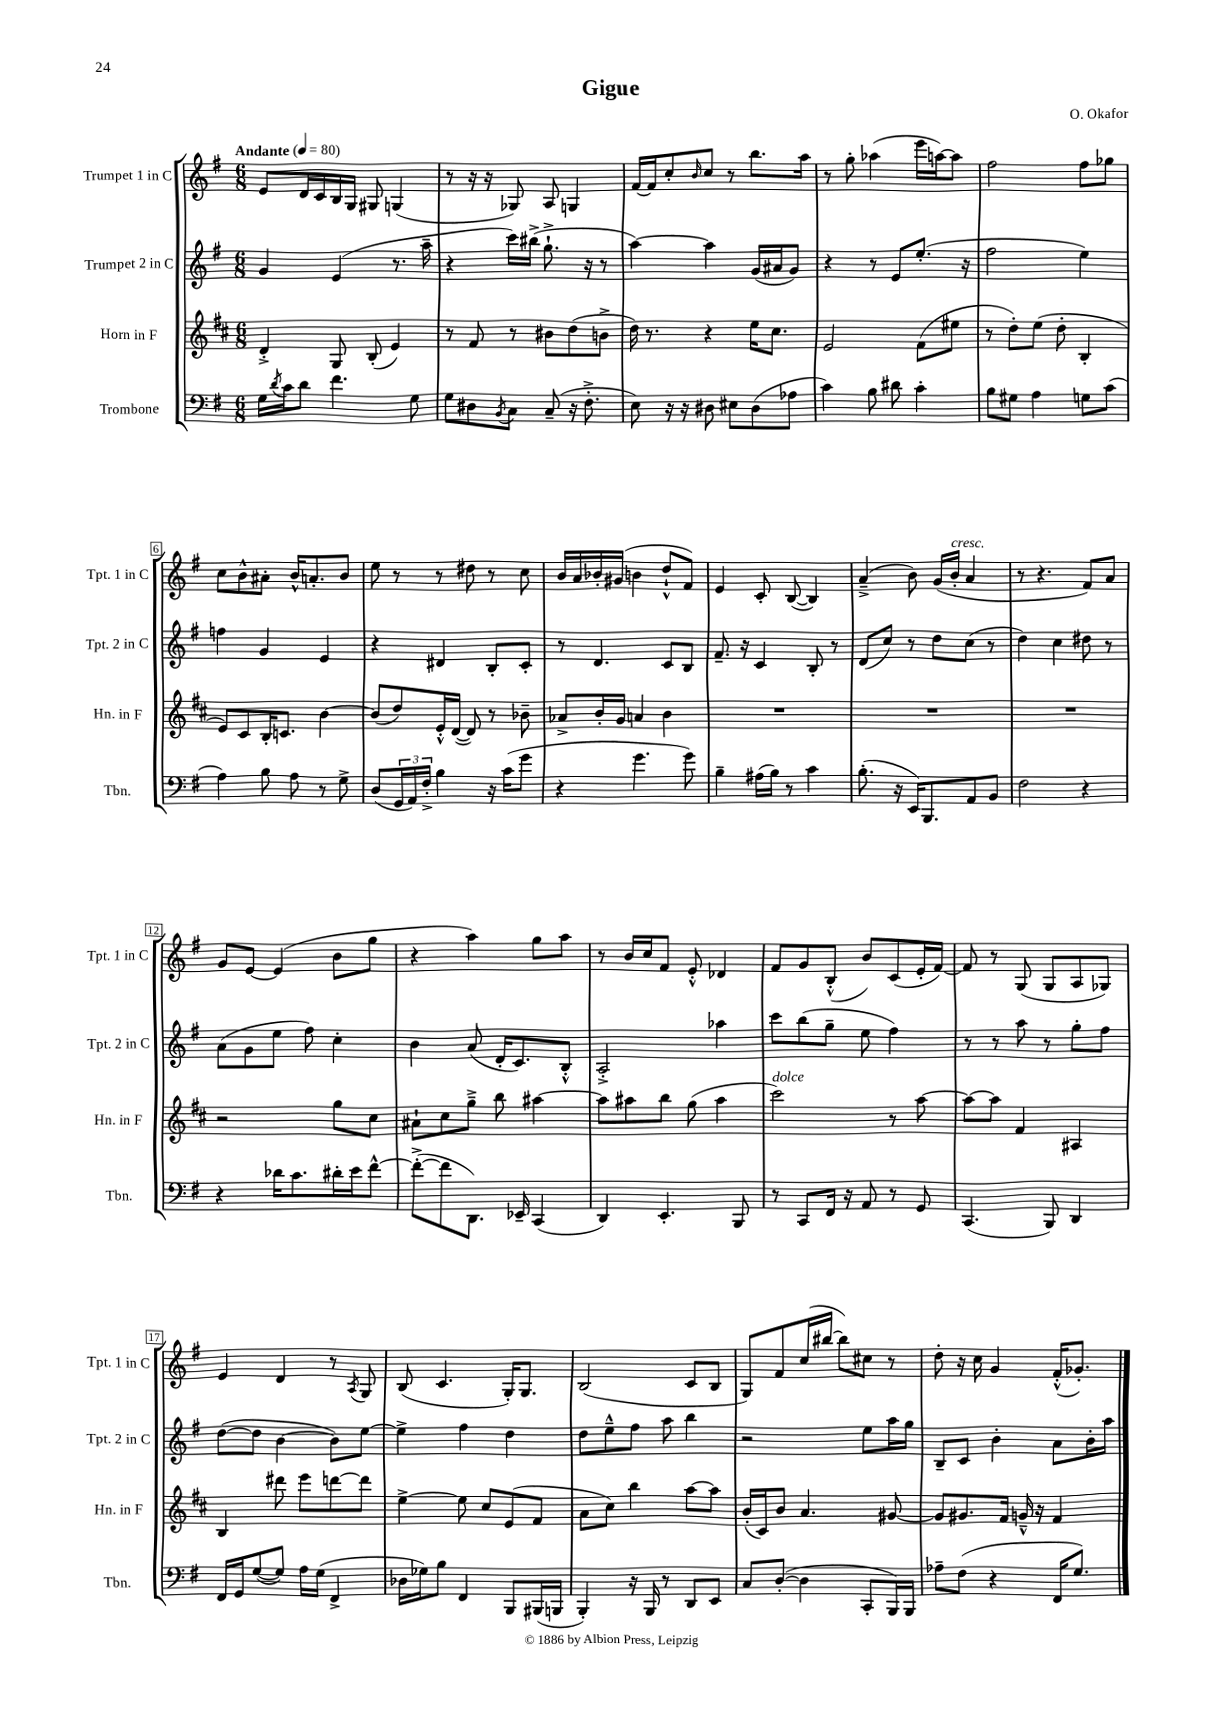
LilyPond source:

\header { title = "Gigue" composer = "O. Okafor" }
<<
\new StaffGroup <<
\new Staff = "s0" \with { instrumentName = "Trumpet 1 in C" shortInstrumentName = "Tpt. 1 in C" } {
    \clef treble \key g \major \numericTimeSignature \time 6/8 \tempo "Andante" 4 = 80
    e'8 d'16 c'16 b16 g16 gis8 g4( |
    r8 r16 r16 ges8) a8 g4 |
    fis'16~ fis'16 c''8-. \grace { b'16 } c''8 r8 b''8. a''16 |
    r8 g''8-. aes''4( e'''16 a''16~) a''8 |
    fis''2 fis''8 ges''8 |
    c''8 b'8-^ ais'8-. b'16-^ a'8.-. b'8 |
    e''8 r8 r8 dis''8 r8 c''8 |
    b'16 a'16 bes'16-. gis'16( b'4 d''8-!-^ fis'8) |
    e'4 c'8-. b8~( b4) |
    a'4--->( b'8) g'16( b'16-.^\markup { \italic "cresc." } a'4 |
    r8 r4. fis'8) a'8 |
    g'8 e'8~ e'4( b'8 g''8 |
    r4 a''4) g''8 a''8 |
    r8 b'16 c''16 fis'8 e'8-.-^ des'4 |
    fis'8 g'8 b8-.-^( b'8) c'8( e'16-. fis'16~) |
    fis'8 r8 g8( g8 a8 ges8) |
    e'4 d'4 r8 \acciaccatura { a8 } g8 |
    b8( c'4. g16-.) g8. |
    b2( c'8 b8 |
    g8) fis'8 c''16( bis''16~ bis''8) cis''8 r8 |
    d''8-. r16 c''16 g'4 fis'16-.-^( ges'8.-.) \bar "|." |
}
\new Staff = "s1" \with { instrumentName = "Trumpet 2 in C" shortInstrumentName = "Tpt. 2 in C" } {
    \clef treble \key g \major \numericTimeSignature \time 6/8
    g'4 e'4( r8. a''16-- |
    r4 c'''16) bis''16->( g''8.-!-> r16 r8 |
    a''4~) a''4 g'16( ais'16 g'8) |
    r4 r8 e'8 e''8.-.( r16 |
    fis''2 e''4) |
    f''4 g'4 e'4 |
    r4 dis'4 b8-. c'8-. |
    r8 d'4. c'8 b8 |
    fis'8.-- r16 c'4 b8-. r8 |
    d'8( c''8) r8 d''8 c''8( r8 |
    d''4) c''4 dis''8 r8 |
    a'8( g'8 e''8 fis''8) c''4-. |
    b'4 a'8( d'16-. c'8.) b8-.-^ |
    a2-.-> aes''4 |
    c'''8 b''8( g''8-- e''8 fis''4) |
    r8 r8 a''8 r8 g''8-. fis''8 |
    d''8~( d''8 b'4~ b'8) e''8~ |
    e''4-> fis''4 d''4 |
    d''8 e''8---^ fis''8 a''8 b''4 |
    r2 e''8 a''16 g''16 |
    b8-- c'8 b'4-. a'8 b'16-. a''16 \bar "|." |
}
\new Staff = "s2" \with { instrumentName = "Horn in F" shortInstrumentName = "Hn. in F" } {
    \clef treble \key d \major \numericTimeSignature \time 6/8
    d'4-.-> g8 b8-.( e'4) |
    r8 fis'8 r8 bis'8 d''8( b'8-> |
    d''16) r8. r4 e''16 cis''8. |
    e'2 fis'8( eis''8 |
    r8 d''8-.) e''8( d''8-. b4-. |
    e'8) cis'8 b16-. c'8. b'4~ |
    b'8( d''8) e'16-.-^ d'16~( d'8) r8 bes'8-- |
    aes'8-> b'16-. g'16 a'4 b'4 |
    R2. |
    R2. |
    R2. |
    r2 g''8 cis''8 |
    ais'8-! cis''8 g''8---> b''8 ais''4~ |
    ais''8 ais''8 b''8 g''8( ais''4 |
    cis'''2^\markup { \italic "dolce" }) r8 a''8~ |
    a''8~ a''8 fis'4 ais4 |
    b4 dis'''8 e'''8 d'''8~ d'''8 |
    e''4~-> e''8 cis''8 e'8( fis'8 |
    a'8 cis''8) b''4 a''8~ a''8 |
    b'16-.( cis'16) b'8 a'4. gis'8~ |
    gis'8 gis'8. fis'16 g'16---^ r16 fis'4 \bar "|." |
}
\new Staff = "s3" \with { instrumentName = "Trombone" shortInstrumentName = "Tbn." } {
    \clef bass \key g \major \numericTimeSignature \time 6/8
    g16 \acciaccatura { d'8 } c'16 d'8 fis'4. g8 |
    g8 dis8 \acciaccatura { b,8 } c8 c8--( r16 fis8.-.-> |
    e8) r16 r16 dis8 eis8 dis8( aes8 |
    c'4) b8 dis'8 c'4-. |
    b8 gis8 a4 g8 c'8( |
    a4) b8 a8 r8 g8-> |
    d8( \tuplet 3/2 { g,16 a,16) fis16-.-> } b4 r16 c'16( g'8 |
    r4 g'4. g'8) |
    b4-- ais16( b16) r8 c'4 |
    b8.-.( r16 e,16) b,,8. a,8 b,8 |
    fis2 r4 |
    r4 des'16 c'8. dis'16-. e'16 fis'8~-^ |
    fis'8~-.->( fis'8 d,8.) ees,16-- c,4( |
    d,4) e,4.-. b,,8 |
    r8 c,8 fis,16 r16 a,8 r8 g,8 |
    c,4.( b,,8) d,4 |
    fis,16 g,16 g8~( g8) a16 g16( fis,4-> |
    des16 ges16) b8 fis,4 b,,8 bis,,16( b,,16 |
    b,,4-.) r16 b,,16 r8 d,8 e,8 |
    c8 d8~-.( d4 c,8-. b,,16) b,,16 |
    aes8-- fis8( r4 fis,16 g8.) \bar "|." |
}
>>
>>
\layout { \context { \Score \override BarNumber.stencil = #(make-stencil-boxer 0.1 0.3 ly:text-interface::print) } }
